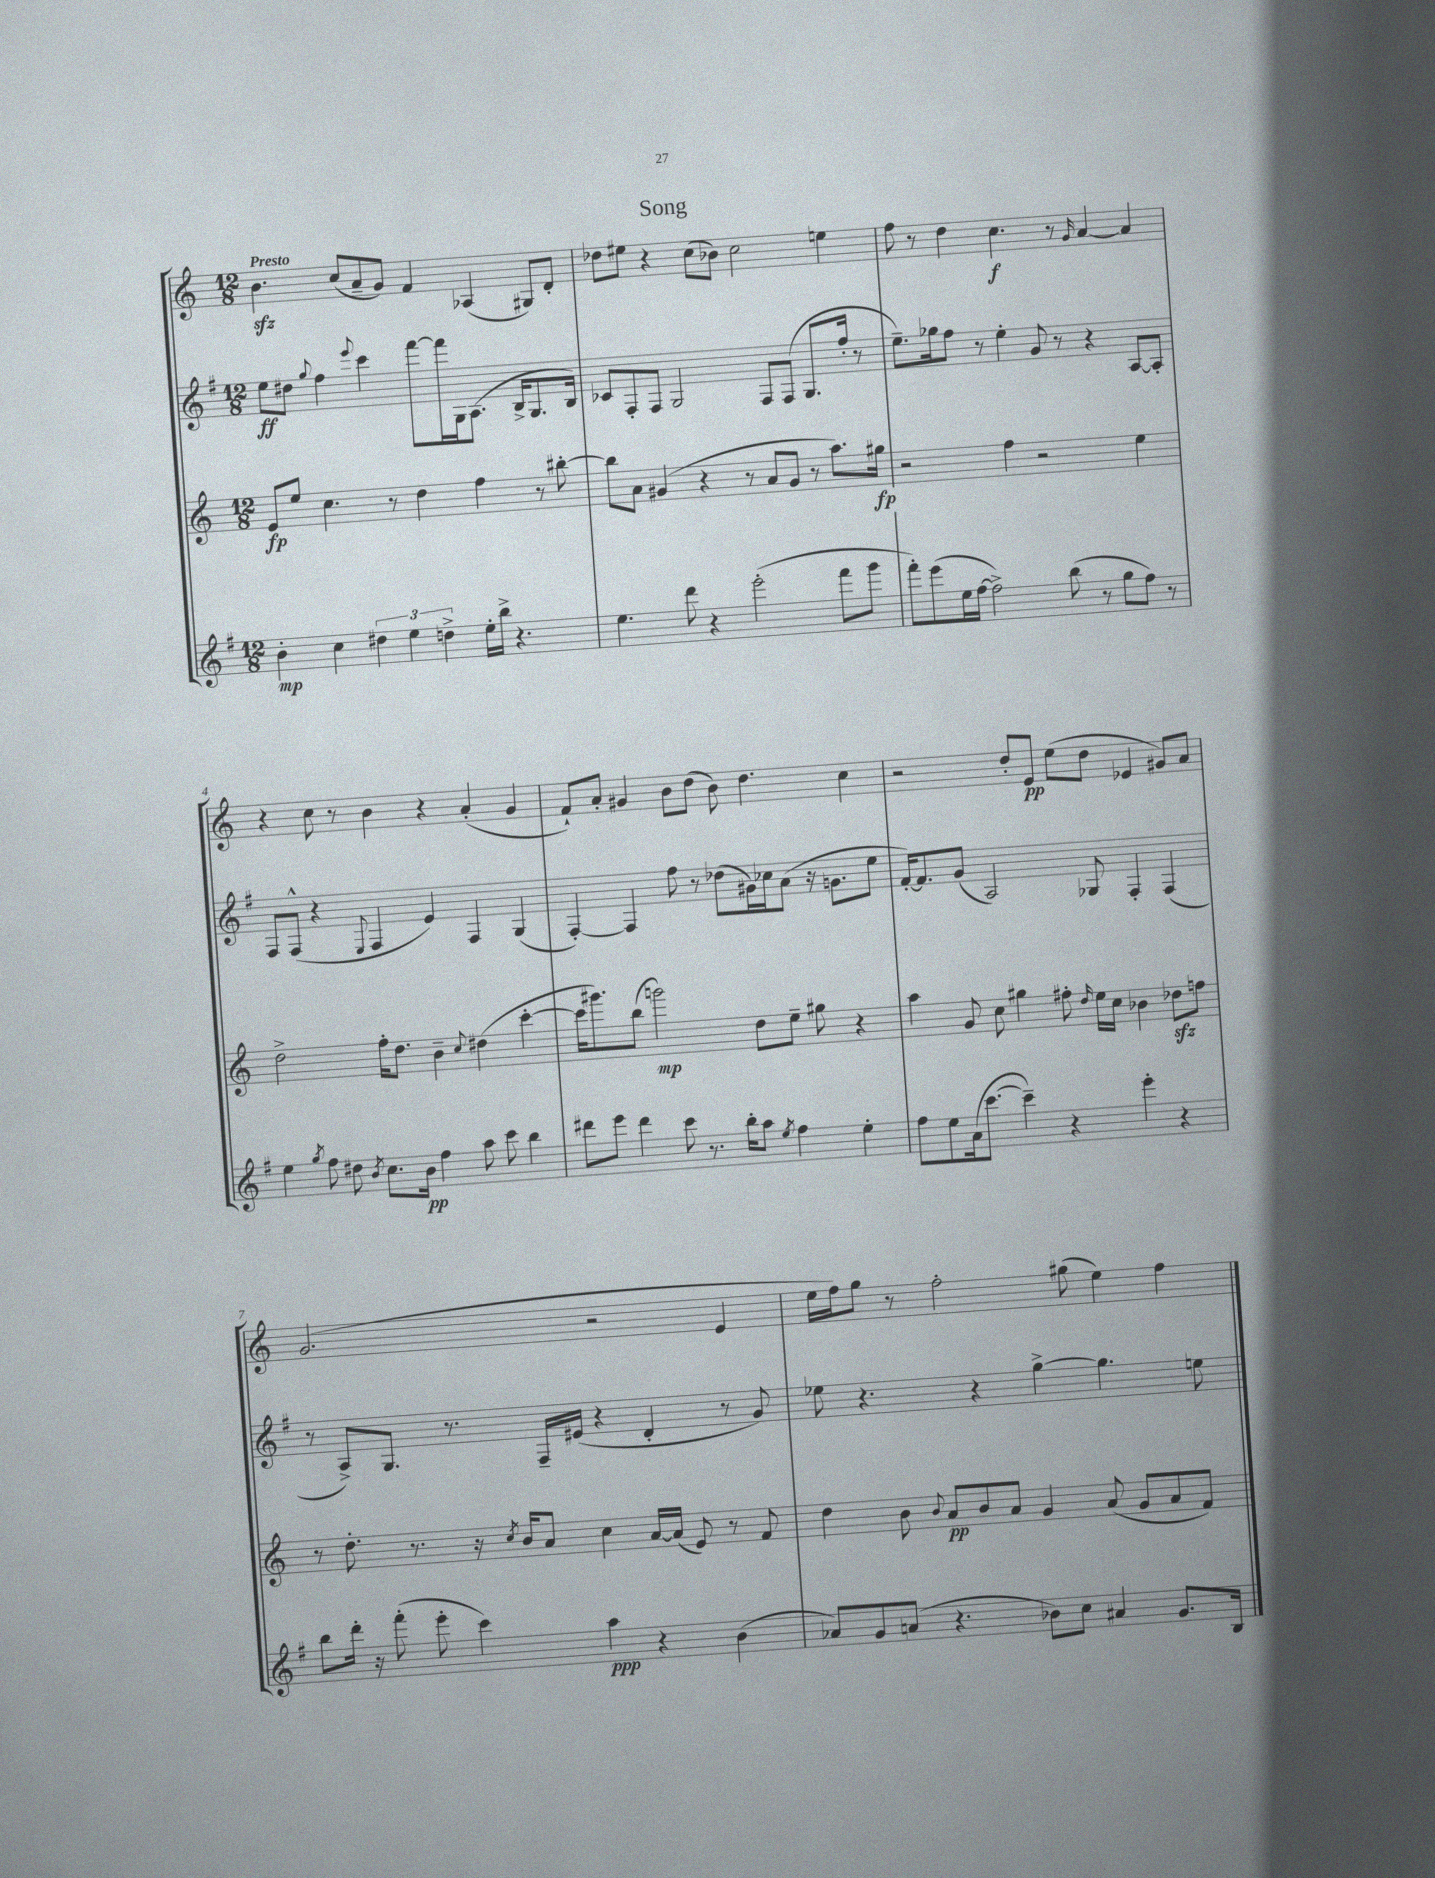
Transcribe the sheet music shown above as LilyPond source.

\header { title = "Song" }
<<
\new StaffGroup <<
\new Staff = "s0" {
    \clef treble \key c \major \numericTimeSignature \time 12/8 \tempo "Presto"
    \autoBeamOff b'4.\sfz c''8[( a'8-- g'8]) f'4 aes4( gis8[) d'8]-. |
    des''8[ eis''8] r4 c''8[( bes'8]) c''2 e''4 |
    f''8 r8 d''4 c''4.\f r8 \grace { g'16 } a'4~ a'4 |
    r4 c''8 r8 b'4 r4 a'4-.( g'4 |
    f'8[-!) a'8]-. gis'4 b'8[ d''8]( b'8) d''4. c''4 |
    r2 d''8[-. e'8]\pp e''8[( d''8] ees'4 gis'8[) a'8] |
    g'2.( r2 e'4 |
    e''16[ f''16) g''8] r8 f''2-. gis''8( e''4) f''4 \bar "|." |
}
\new Staff = "s1" {
    \clef treble \key g \major \numericTimeSignature \time 12/8
    \autoBeamOff e''8[\ff dis''8] \appoggiatura { g''8 } fis''4 \appoggiatura { e'''8 } c'''4 fis'''8[~ fis'''16 g16 a8.]( b16[-> g8. b16]) |
    ces'8[ fis8-. fis8] g2 fis8[ fis8]( g8.[ fis''16]-. r8 |
    e''8.[--) ges''16 fis''8] r8 e''4-. g'8 r8 r4 a8[~ a8]-. |
    fis8[ fis8]-^( r4 \appoggiatura { e8 } fis4 e'4) fis4 g4( |
    fis4~-.) fis4 fis''8 r8 des''8[( gis'16) ces''16 a'8]( r16 g'8.[ e''8] |
    fis'16[~-.) fis'8. g'8]( a2) ges8 fis4-. fis4( |
    r8 a8[->) g8.] r8. fis16[-- eis'16]( r4 d'4-. r8 g'8) |
    ees''8 r4. r4 g''4~-> g''4. e''8 \bar "|." |
}
\new Staff = "s2" {
    \clef treble \key c \major \numericTimeSignature \time 12/8
    \autoBeamOff e'8[\fp e''8] c''4. r8 d''4 f''4 r8 bis''8~-. |
    bis''8[ a'8] gis'4( r4 r8 a'8[ gis'8] r8 a''8.[) gis''16]\fp |
    r2 f''4 r2 e''4 |
    d''2-> f''16[-. d''8.] b'4-- \appoggiatura { c''8 } dis''4( c'''4~-. |
    c'''16[ gis'''8.) b''8]( g'''2\mp) d''8[ e''8]-- gis''8 r4 |
    a''4 g'8 c''8 gis''4 fis''8-. \grace { d''16 } e''16[ c''16] bes'4 des''8[\sfz f''8] |
    r8 d''8.-. r8. r16 \acciaccatura { c''8 } b'16[ a'8] c''4 a'16[~ a'16]( e'8) r8 f'8 |
    d''4 b'8 \appoggiatura { b'8 } a'8[\pp b'8 a'8] g'4 a'8( g'8[ a'8 f'8]) \bar "|." |
}
\new Staff = "s3" {
    \clef treble \key g \major \numericTimeSignature \time 12/8
    \autoBeamOff b'4-.\mp c''4 \tuplet 3/2 { dis''4 e''4 d''4-> } e''16[-. b''16]-> r4. |
    e''4. d'''8 r4 e'''2-.( fis'''8[ g'''8] |
    fis'''8[-.) e'''8( e''16 fis''16]~ fis''2->) b''8( r8 g''8[ fis''8]) r8 |
    e''4 \acciaccatura { g''8 } fis''8 dis''8 \acciaccatura { b'8 } c''8.[ b'16]\pp fis''4 a''8 c'''8 b''4 |
    dis'''8[ e'''8] dis'''4 c'''8 r8. b''16[-. a''8] \acciaccatura { e''8 } fis''4 e''4-. |
    fis''8[ e''8 a'16( c'''8.]~ c'''4--) r4 e'''4-. r4 |
    b''8[ d'''16]-. r16 fis'''8-.( e'''8-. c'''4) a''4\ppp r4 b'4( |
    aes'8[) g'8 a'8]( r4. bes'8[) c''8] ais'4 g'8.[ b16] \bar "|." |
}
>>
>>
